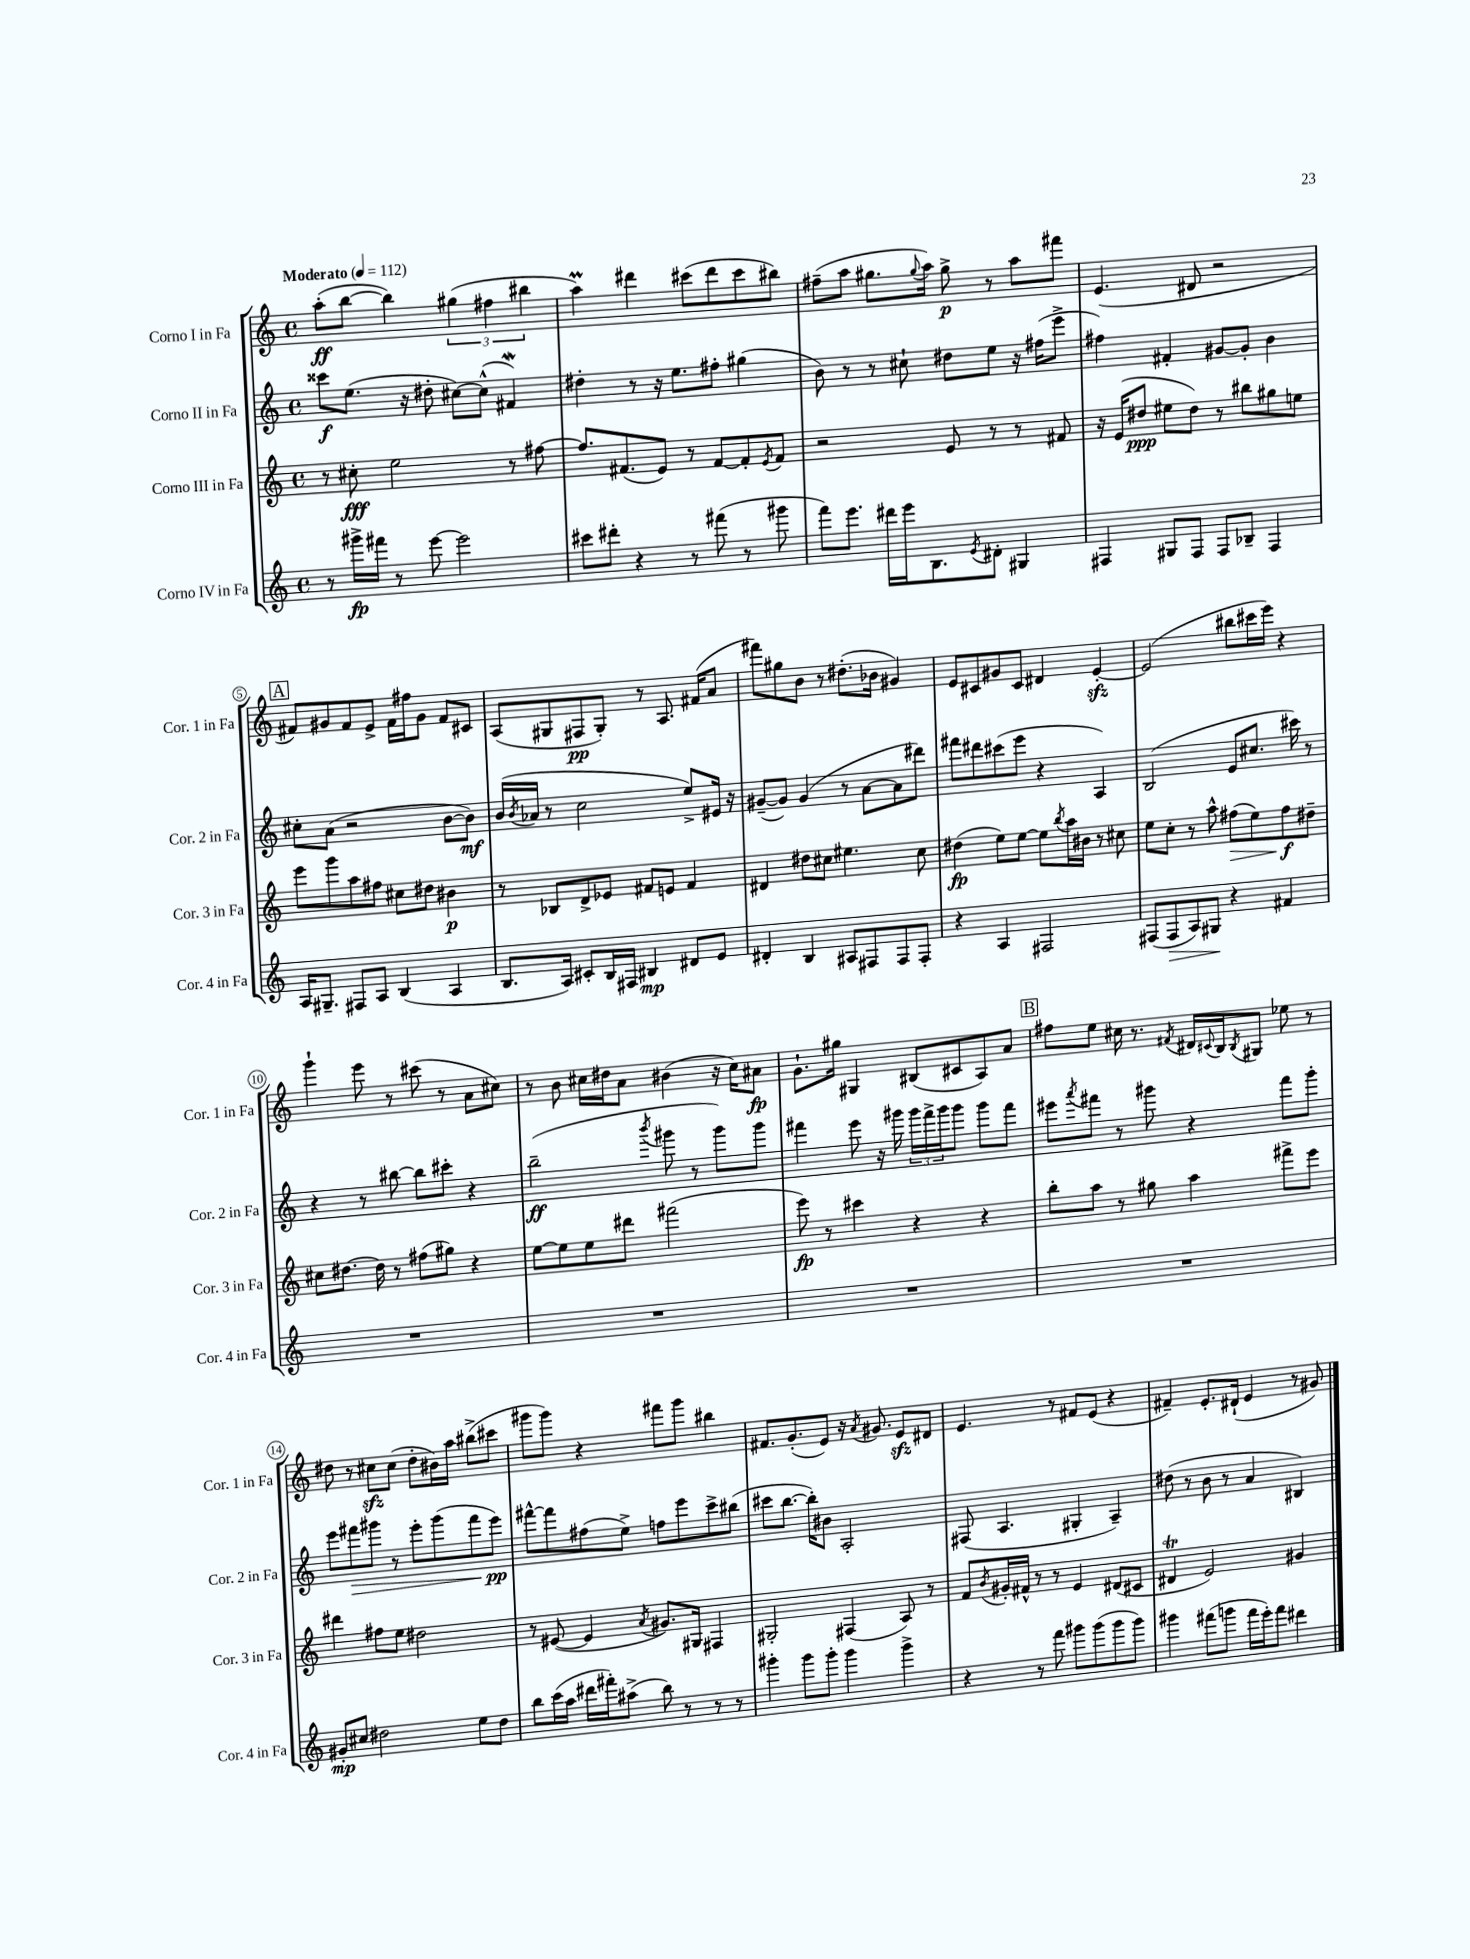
<<
\new StaffGroup <<
\new Staff = "s0" \with { instrumentName = "Corno I in Fa" shortInstrumentName = "Cor. 1 in Fa" } {
    \clef treble \key c \major \defaultTimeSignature \time 4/4 \tempo "Moderato" 4 = 112
    a''8-.\ff( b''8~ b''4) \tuplet 3/2 { gis''4( fis''4 bis''4 } |
    a''4\prall) dis'''4 cis'''8( dis'''8 cis'''8 bis''8) |
    fis''8--( a''8 gis''8. \appoggiatura { gis''8 } a''16) gis''8->\p r8 a''8 fis'''8 |
    e'4.( dis'8 r2 |
    \mark \markup { \box "A" } fis'8) gis'8 fis'8 e'8-> fis'16 fis''16 gis'8 fis'8 cis'8 |
    a8( gis8 fis8\pp gis8-.) r8 a8. fis'16( a'8 |
    fis'''8) gis''8 b'8 r8 dis''8.-.( bes'16 gis'4) |
    e'8 cis'8 gis'8 cis'8 dis'4 e'4~-.\sfz |
    e'2( bis''8 cis'''16 e'''16) r4 |
    g'''4-! e'''8 r8 cis'''8( r8 a'8 cis''8) |
    r8 b'8 cis''16 dis''16 a'8 bis'4( r16 cis''16) ais'8\fp |
    g'8.-! gis''16 gis4 bis8( cis'8 a8) a'8 |
    \mark \markup { \box "B" } fis''8 e''8 cis''16 r8. \acciaccatura { fis'8 } dis'16 \appoggiatura { cis'8 } b16 \acciaccatura { b8 } gis8 ees''8 r8 |
    dis''8 r8 cis''8\sfz cis''8( dis''8-. bis'16) a''16 bis''8->( cis'''8 |
    gis'''8 gis'''8) r4 fis'''8 gis'''8 bis''4 |
    fis'8. g'8.-.( e'8) r16 \acciaccatura { a'8 } gis'8. e'8\sfz dis'8 |
    e'4. r8 fis'8 e'8( r4 |
    fis'4--) e'8.-. dis'16-!( e'4 r8 gis'8) \bar "|." |
}
\new Staff = "s1" \with { instrumentName = "Corno II in Fa" shortInstrumentName = "Cor. 2 in Fa" } {
    \clef treble \key c \major \defaultTimeSignature \time 4/4
    cisis'''8\f e''8.( r16 dis''8-. cis''8~) cis''8-^( fis'4\mordent) |
    dis''4-. r8 r16 e''8. fis''8-. gis''4( |
    b'8) r8 r8 cis''8-! dis''8 e''8 r16 fis''16( e'''8-> |
    fis''4) fis'4-. gis'8~ gis'8-. b'4 |
    \mark \markup { \box "A" } cis''8-. a'8( r2 b'8~ b'8\mf) |
    b'16( \acciaccatura { b'8 } aes'16 r8 c''2 e''8->) eis'16 r16 |
    gis'8~--( gis'8) gis'4( r8 a'8~ a'8 dis'''8) |
    fis'''8 dis'''8 cis'''8( e'''8 r4 a4) |
    b2( e'8 cis''8. cis'''16) r8 |
    r4 r8 bis''8~ bis''8 cis'''8-. r4 |
    b''2--\ff( \acciaccatura { b'''8 } gis'''8 r8 gis'''8) gis'''8 |
    fis'''4 e'''8 r16 gis'''16 \tuplet 3/2 { gis'''16 fis'''16-> gis'''16 } gis'''8 gis'''8 fis'''8 |
    \mark \markup { \box "B" } eis'''8 \acciaccatura { a'''8 } fis'''8 r8 gis'''8 r4 fis'''8 gis'''8-. |
    e'''8 fis'''8\> gis'''8 r8 e'''8-. gis'''8( fis'''8 e'''8\pp\!) |
    fis'''8~-^ fis'''8 fis''8( e''8->) f''8 e'''8 c'''8-> bis''8( |
    cis'''8 b''8.~ b''16-.) bis'8 a2-. |
    fis8( a4. gis4-. a4--) |
    dis''8( r8 b'8 r8 a'4 bis4) \bar "|." |
}
\new Staff = "s2" \with { instrumentName = "Corno III in Fa" shortInstrumentName = "Cor. 3 in Fa" } {
    \clef treble \key c \major \defaultTimeSignature \time 4/4
    r8 cis''8-.\fff e''2 r8 fis''8~ |
    fis''8. fis'8.( e'8) r8 fis'8~ fis'8-. \acciaccatura { e'8 } fis'8 |
    r2 e'8 r8 r8 fis'8 |
    r16 e'16( dis''8\ppp eis''8 dis''8) r8 bis''8 gis''8 e''8 |
    \mark \markup { \box "A" } e'''8 g'''8 a''8 fis''8 cis''8 dis''8 bis'4\p |
    r8 bes8 d'8-> ees'8 fis'8 e'8 fis'4 |
    dis'4 dis''8 cis''8 eis''4. cis''8 |
    dis''4\fp( e''8) e''8~ e''8 \acciaccatura { b''8 } a''16 bis'16 r8 cis''8 |
    e''8 c''8-. r8 a''8-^ fis''8\>( e''8) fis''8\f\! dis''8-- |
    cis''8 dis''8.~ dis''16 r8 fis''8( gis''8) r4 |
    e''8~ e''8 e''8 dis'''8 fis'''2( |
    e'''8\fp) r8 cis'''4 r4 r4 |
    \mark \markup { \box "B" } b''8-. a''8 r8 gis''8 a''4 fis'''8-> e'''8 |
    dis'''4 fis''8 e''8 dis''2 |
    r8 eis'8~( eis'4 \acciaccatura { a'8 } gis'8.) gis16 fis4 |
    gis2-. fis4( a8) r8 |
    f'8 \acciaccatura { b'8 } gis'16-. fis'16-^ r8 r8 e'4 dis'8( cis'8 |
    dis'4\trill e'2) gis'4 \bar "|." |
}
\new Staff = "s3" \with { instrumentName = "Corno IV in Fa" shortInstrumentName = "Cor. 4 in Fa" } {
    \clef treble \key c \major \defaultTimeSignature \time 4/4
    r8 gis'''16->\fp fis'''16 r8 e'''8~ e'''2 |
    cis'''8 dis'''8-. r4 r8 fis'''8( r8 gis'''8 |
    f'''8) e'''8. dis'''16 e'''16 b8. \acciaccatura { e'8 } dis'8-. gis4 |
    fis4 gis8 fis8 fis8 bes8-- fis4 |
    \mark \markup { \box "A" } a16 gis8.-- fis8 a8 b4( a4 |
    b8. a16) cis'8-. b16 fis16 bis4\mp dis'8 e'8 |
    dis'4-. b4 ais8 fis8 fis8 fis8-. |
    r4 a4 fis2 |
    fis8( fis8\> a8) gis8\! r4 fis'4 |
    R1 |
    R1 |
    R1 |
    \mark \markup { \box "B" } R1 |
    gis'8-.\mp cis''8 dis''2 e''8 dis''8 |
    b''8 c'''16( a''16 dis'''16 fis'''16-.) ais''8->( b''8) r8 r8 r8 |
    gis'''4-. gis'''8 gis'''8-. gis'''4 gis'''4-> |
    r4 r8 f'''8 gis'''8 gis'''8( gis'''8 gis'''8) |
    gis'''4 fis'''8( g'''8 fis'''16 e'''16-.) fis'''8 dis'''4 \bar "|." |
}
>>
>>
\layout { \context { \Score \override BarNumber.stencil = #(make-stencil-circler 0.1 0.3 ly:text-interface::print) } }
